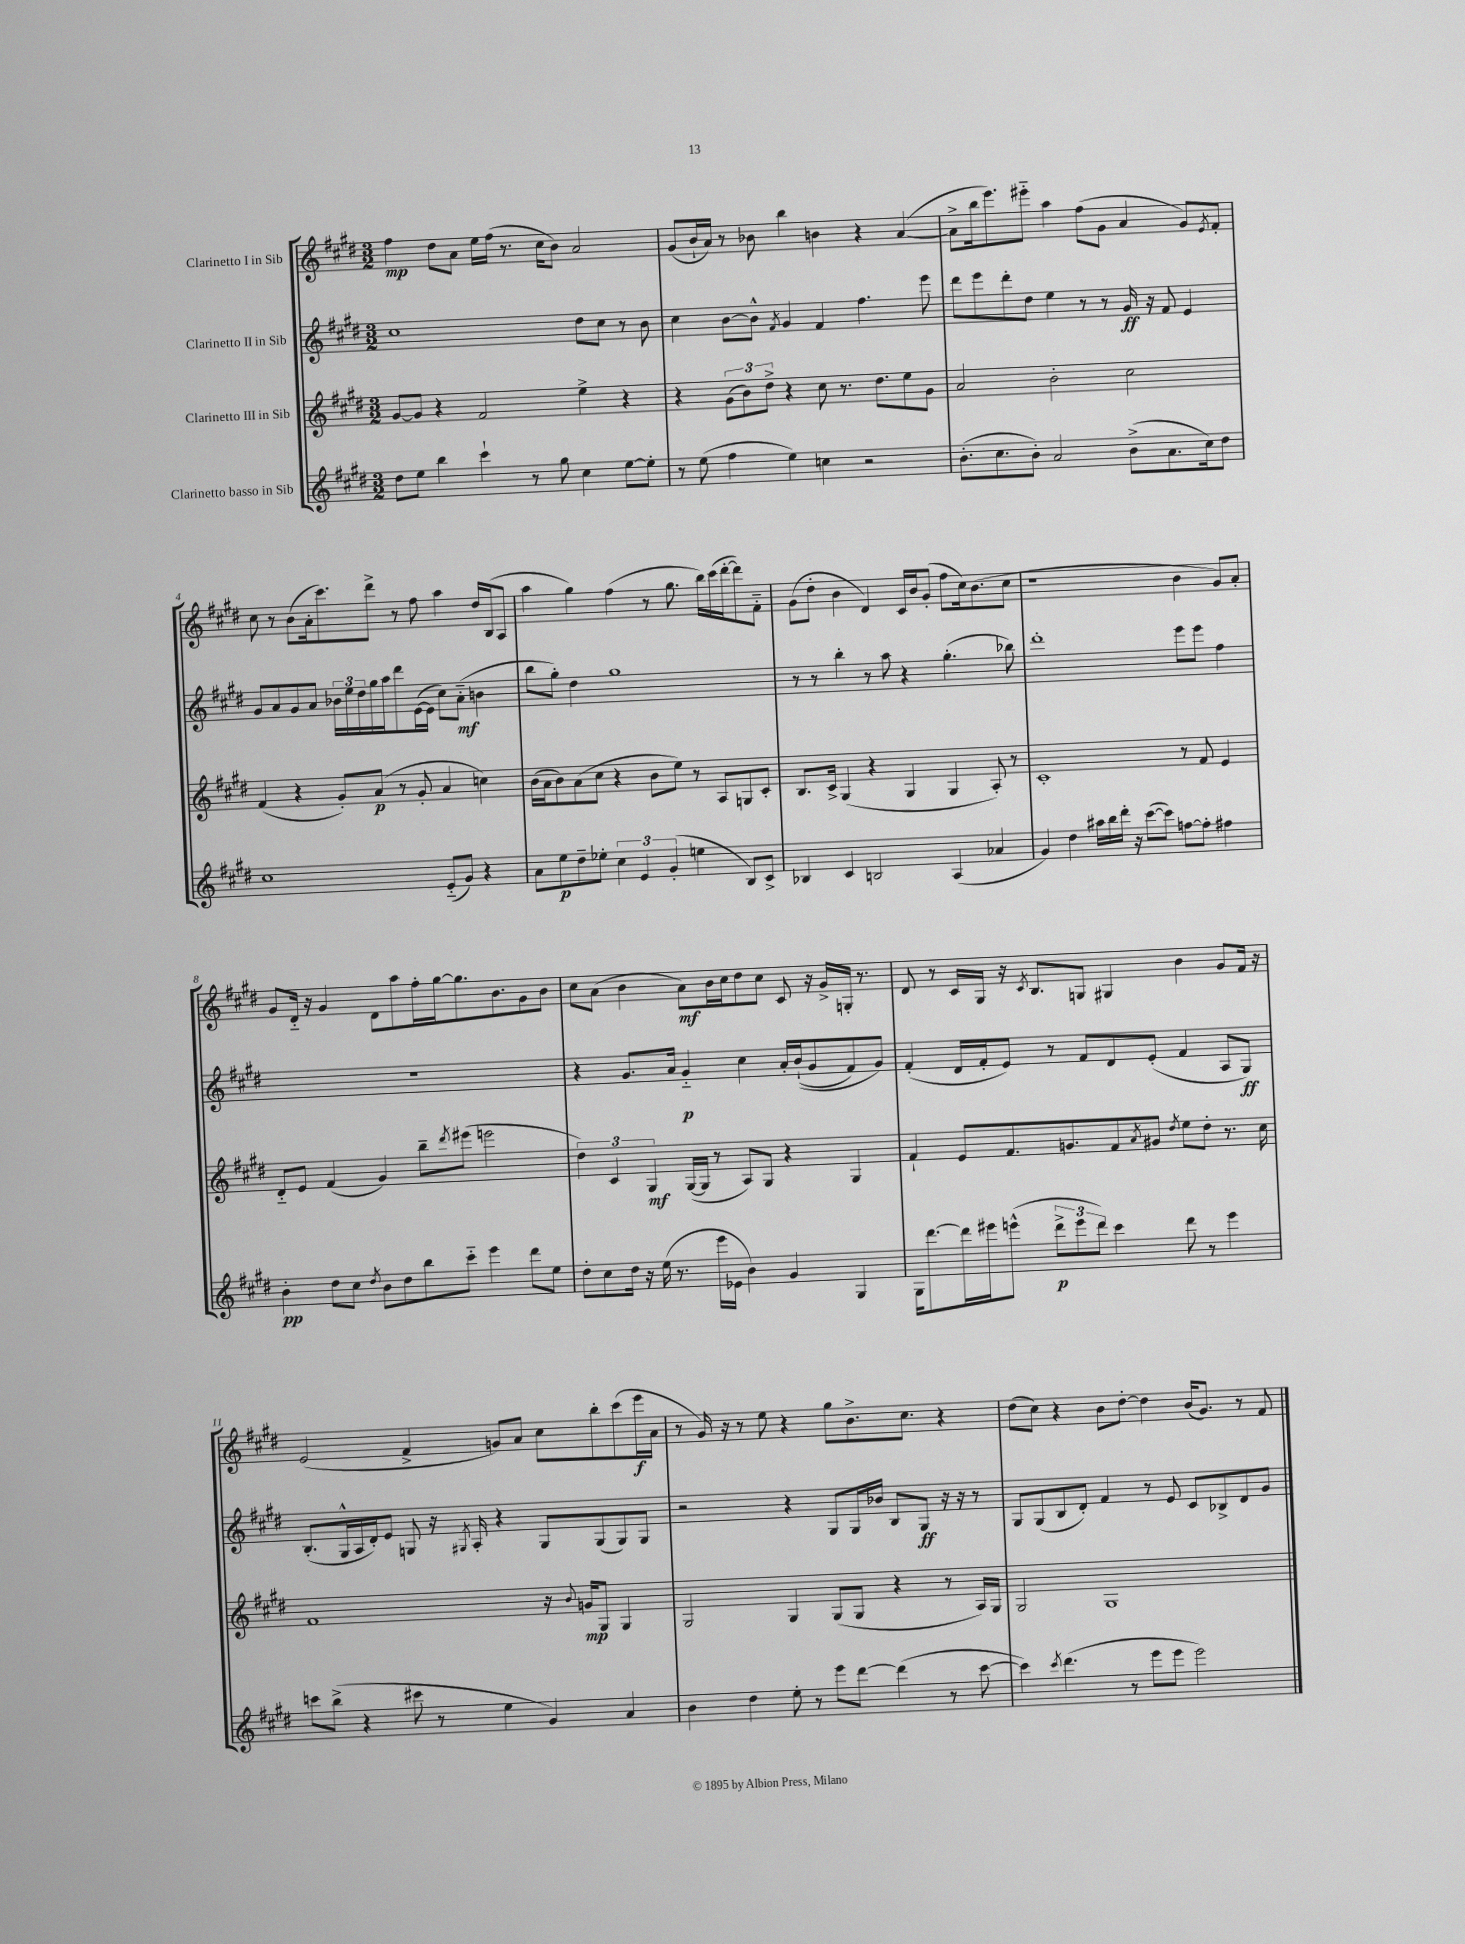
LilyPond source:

<<
\new StaffGroup <<
\new Staff = "s0" \with { instrumentName = "Clarinetto I in Sib" } {
    \clef treble \key e \major \numericTimeSignature \time 3/2
    fis''4\mp dis''8 a'8 e''16 fis''16( r8. cis''16 b'8) a'2 |
    gis'8( b'16-! a'16) r8 bes'8 b''4 b'4 r4 a'4~( |
    a'8-> b''16 e'''8.) eis'''8-_ a''4 fis''8( gis'8 a'4 gis'8) \acciaccatura { e'8 } fis'8-. |
    cis''8 r8 b'8( a'16-. cis'''8.) dis'''8-> r8 fis''8 a''4 dis''16 b16( a8 |
    a''4 gis''4) fis''4( r8 gis''8. b''16) cis'''16( dis'''16~-. dis'''8) fis'8-_ |
    gis'8( dis''8-. b'4 dis'4) cis'16 b'16 gis'8-.( fis''8 cis''16) b'8.( cis''8 |
    r1 b'4 gis'8) a'8-. |
    gis'8 dis'16-_ r16 gis'4 dis'8 a''8 fis''16-. gis''16~ gis''8. b'8. gis'8 b'8 |
    cis''8 a'8( b'4 a'8\mf) b'16 cis''16 dis''8 cis''8 cis'8 r16 gis'16-> g16-. r8. |
    dis'8 r8 cis'16 gis16 r16 \acciaccatura { cis'8 } b8. g8 gis4 b'4 gis'8 fis'16 r16 |
    e'2( fis'4-> g'8) a'8 cis''8 b''8-. cis'''8( e'''16\f a'16 |
    r8 gis'16) r16 r8 e''8 r4 gis''8 b'8.-> cis''8. r4 |
    dis''8( cis''8) r4 b'8 dis''8~-. dis''4 b'16( gis'8.) r8 fis'8 \bar "|." |
}
\new Staff = "s1" \with { instrumentName = "Clarinetto II in Sib" } {
    \clef treble \key e \major \numericTimeSignature \time 3/2
    cis''1 dis''8 cis''8 r8 b'8 |
    cis''4 b'8~ b'8-^ \acciaccatura { fis'8 } gis'4 fis'4 fis''4. e'''8 |
    dis'''8 e'''8 dis'''8-. dis''8 e''4 r8 r8 gis'16\ff r16 fis'8 e'4 |
    gis'8 a'8 gis'8 a'8 \tuplet 3/2 { bes'16 e''16 dis''16 } gis''16 a''16 dis'''8 e'16~( e'16 cis''8) a'8-_\mf( b'4 |
    b''8 gis''8-.) dis''4 gis''1 |
    r8 r8 b''4-. r8 a''8 r4 gis''4.-.( bes''8) |
    dis'''1-. e'''8 e'''8 fis''4 |
    R1. |
    r4 gis'8. a'16 gis'4-_\p cis''4 a'16-. b'16-!(\( gis'8 fis'8) gis'8\) |
    fis'4-.( dis'16 fis'16-. e'8) r8 fis'8 dis'8 e'8-.( fis'4 a8 gis8\ff) |
    b8.-.( gis16-^ a16 dis'16-.) e'8 g8 r16 \acciaccatura { gis8 } a16-. r4 gis8 gis8( gis8) gis8 |
    r2 r4 gis8 gis16 bes'16 b8 gis8\ff r16 r16 r8 |
    gis8 gis8( b8 dis'8-.) fis'4 r8 e'8 cis'8 bes8-> dis'8 gis'8 \bar "|." |
}
\new Staff = "s2" \with { instrumentName = "Clarinetto III in Sib" } {
    \clef treble \key e \major \numericTimeSignature \time 3/2
    gis'8~ gis'8 r4 fis'2 e''4-> r4 |
    r4 \tuplet 3/2 { gis'8( b'8) dis''8-> } r4 cis''8 r8. dis''8. e''8 gis'8 |
    a'2 b'2-. cis''2 |
    fis'4( r4 gis'8-.) a'8\p( r8 gis'8-. a'4 c''4) |
    b'16( a'16 b'8) a'8( cis''8 r4 b'8 e''8) r8 a8 g8 cis'8-. |
    b8. cis'16-> gis4( r4 gis4 gis4 a8-.) r8 |
    cis'1-. r8 fis'8 e'4 |
    dis'8-_ e'8 fis'4( gis'4) b''8-- \acciaccatura { dis'''8 } eis'''8( e'''2 |
    \tuplet 3/2 { dis''4) cis'4 gis4\mf } gis16~( gis16 r8 a8) gis8 r4 gis4 |
    fis'4-! e'8 fis'8. g'8. fis'8 \acciaccatura { a'8 } gis'8 \acciaccatura { dis''8 } e''8 dis''8-. r8. cis''16 |
    fis'1 r16 \appoggiatura { b'8 } g'16\mp gis8 gis4 |
    gis2 gis4 gis8( gis8 r4 r8 a16) gis16 |
    gis2 gis1 \bar "|." |
}
\new Staff = "s3" \with { instrumentName = "Clarinetto basso in Sib" } {
    \clef treble \key e \major \numericTimeSignature \time 3/2
    dis''8 e''8 b''4 cis'''4-! r8 gis''8 cis''4 e''8~ e''8-. |
    r8 e''8( fis''4 e''4) c''4 r2 |
    b'8.-.( cis''8. b'8-.) a'2 b'8->( a'8. cis''16) dis''8 |
    cis''1 e'8-_( gis'8) r4 |
    a'8 e''8\p dis''8-- ees''8-. \tuplet 3/2 { cis''4 e'4 gis'4-.( } e''4 b8) cis'8-> |
    bes4 cis'4 b2 a4( aes'4 |
    gis'4) dis''4 ais''16 b''16 dis'''16-. r16 cis'''8~( cis'''8) f''8~ f''8-. fis''4 |
    b'4-.\pp dis''8 cis''8 \acciaccatura { dis''8 } b'8 dis''8 b''8 cis'''8-_ e'''4 dis'''8 e''8 |
    dis''8-. cis''8 dis''16 r16 e''16( r8. e'''16 ees'16 b'4) gis'4 gis4 |
    gis16 dis'''8.~ dis'''16 eis'''16 e'''8-^( \tuplet 3/2 { dis'''8->\p e'''8 dis'''8) } cis'''4 dis'''8 r8 e'''4 |
    c'''8 b''8->( r4 cis'''8 r8 e''4 gis'4) a'4 |
    b'4 dis''4 e''8-. r8 e'''8 dis'''8~ dis'''4( r8 cis'''8~ |
    cis'''4) \acciaccatura { cis'''8 } dis'''4.( r8 e'''8 e'''8 e'''2) \bar "|." |
}
>>
>>
